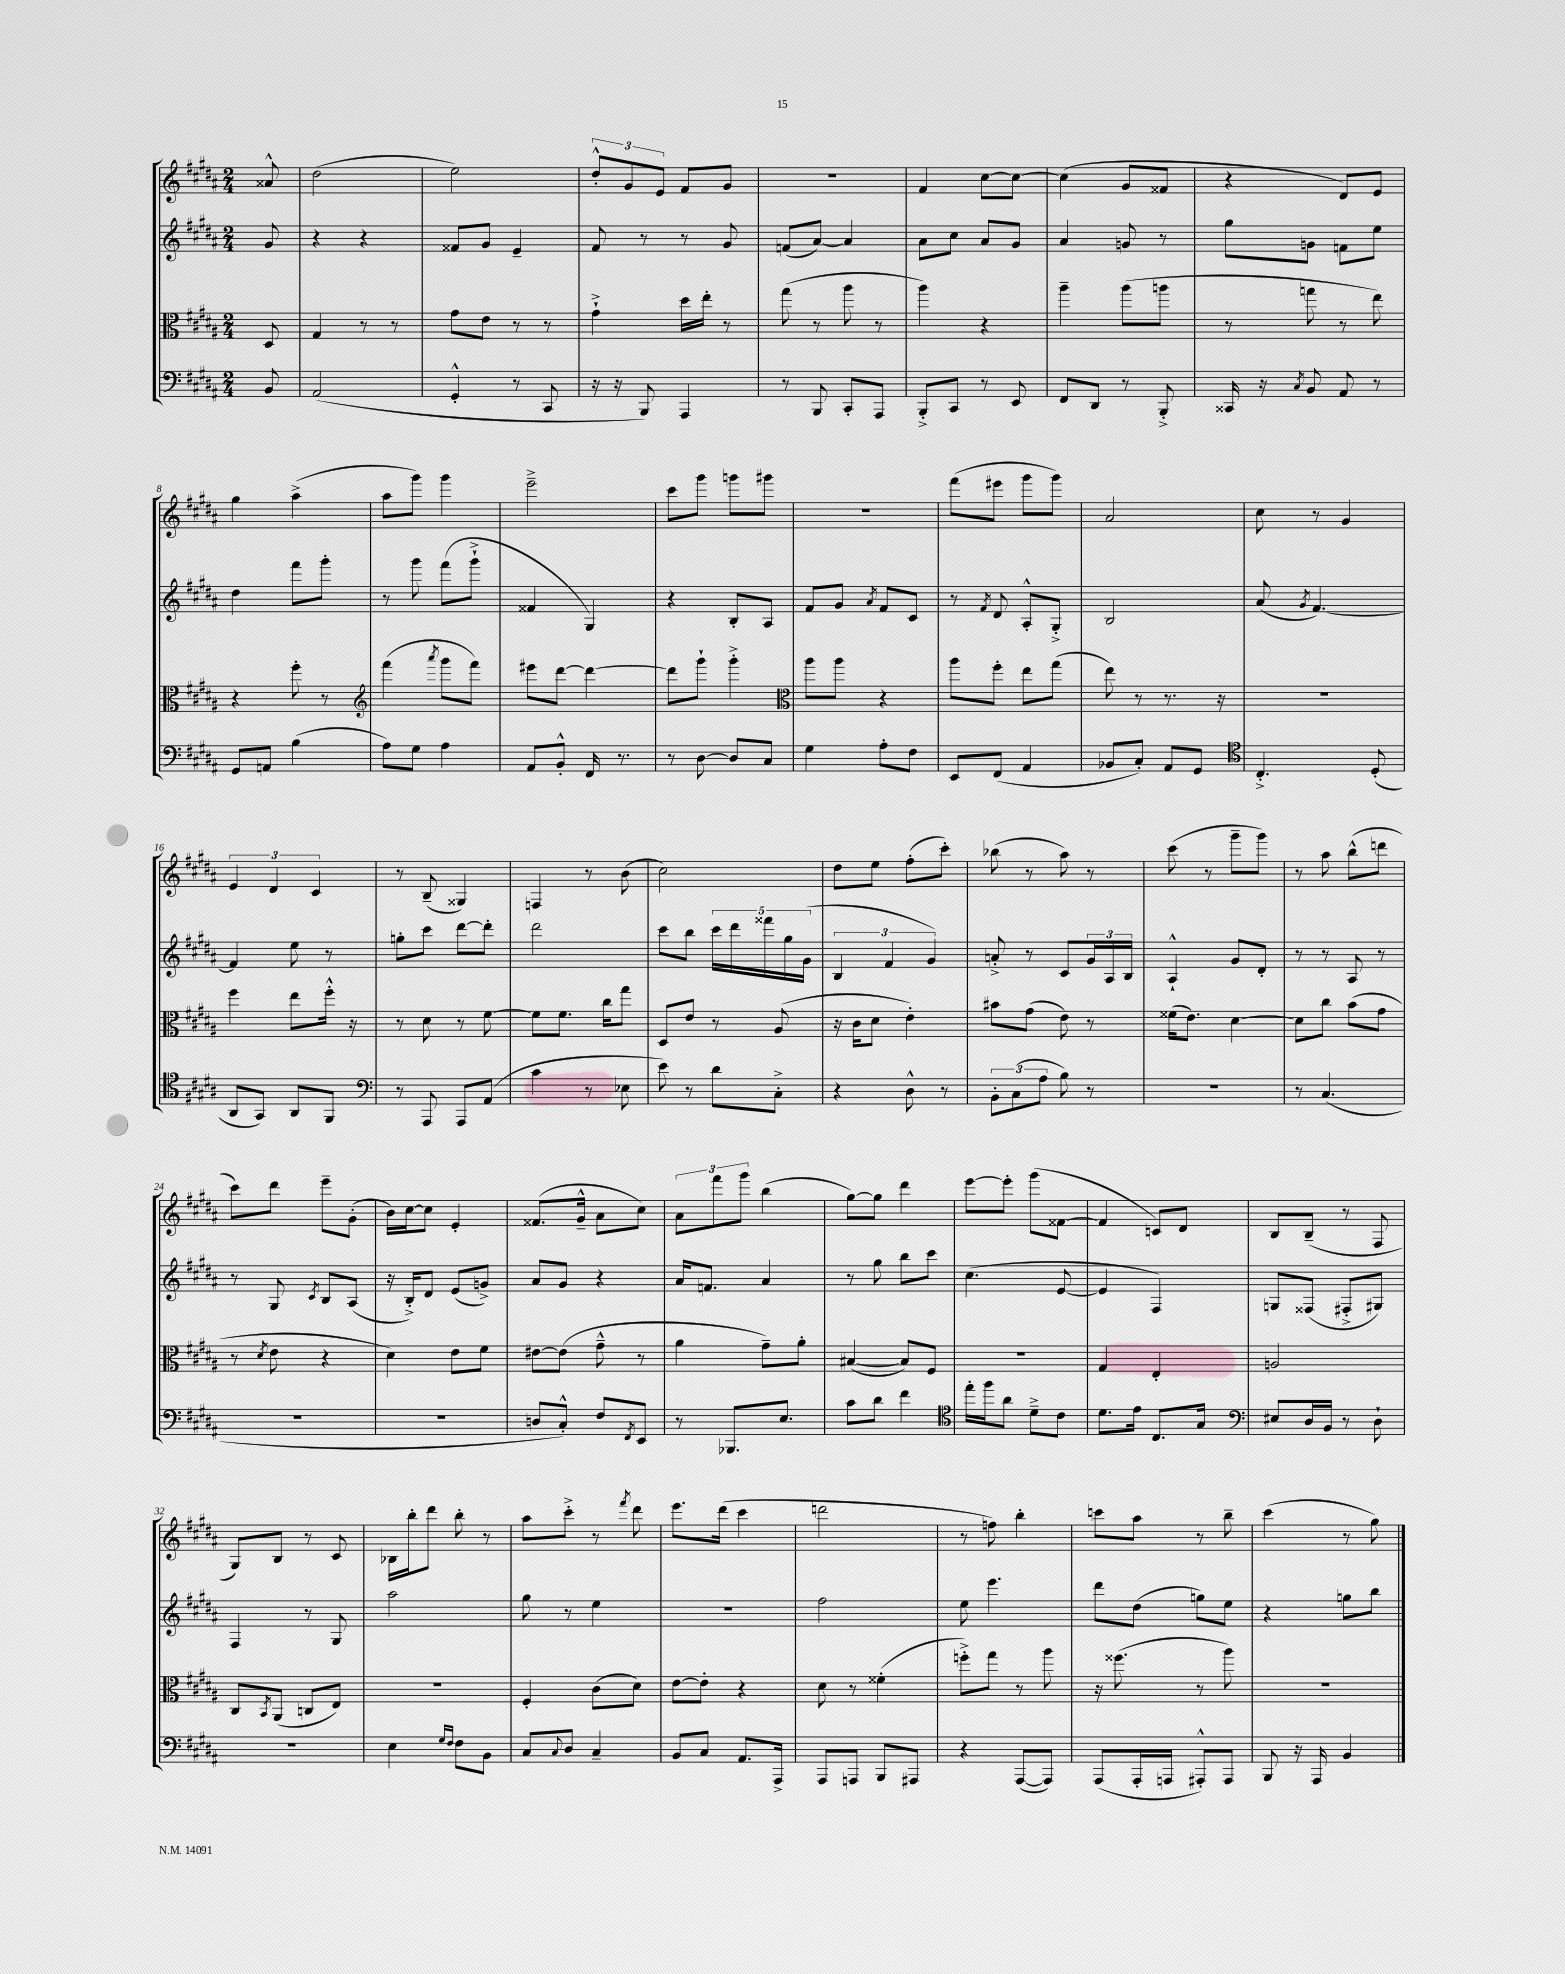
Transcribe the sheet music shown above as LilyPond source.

<<
\new StaffGroup <<
\new Staff = "s0" {
    \clef treble \key b \major \numericTimeSignature \time 2/4 \partial 8
    aisis'8-^ |
    dis''2( |
    e''2) |
    \tuplet 3/2 { dis''8-.-^ gis'8 e'8 } fis'8 gis'8 |
    R2 |
    fis'4 cis''8~ cis''8~ |
    cis''4( gis'8 fisis'8 |
    r4 dis'8) e'8 |
    gis''4 ais''4->( |
    ais''8 gis'''8) gis'''4 |
    e'''2---> |
    cis'''8 gis'''8 g'''8 gis'''8 |
    R2 |
    fis'''8( eis'''8 gis'''8 gis'''8) |
    ais'2 |
    cis''8 r8 gis'4 |
    \tuplet 3/2 { e'4 dis'4 cis'4 } |
    r8 b8--( gisis4) |
    f4 r8 b'8( |
    cis''2) |
    dis''8 e''8 fis''8-.( cis'''8-.) |
    bes''8( r8 ais''8) r8 |
    cis'''8( r8 gis'''8-- gis'''8) |
    r8 ais''8 b''8-^( d'''8 |
    cis'''8) dis'''8 e'''8-- gis'8-.( |
    b'16) cis''16~ cis''8 e'4-. |
    fisis'8.( gis'16---^ ais'8 cis''8) |
    \tuplet 3/2 { ais'8 fis'''8 gis'''8 } b''4( |
    gis''8~) gis''8 dis'''4 |
    e'''8~ e'''8-. gis'''8( fisis'8~ |
    fisis'4 c'8) dis'8 |
    b8 b8--( r8 fis8 |
    gis8) b8 r8 cis'8 |
    bes16 b''16-. dis'''8 b''8-. r8 |
    ais''8 cis'''8-.-> r8 \acciaccatura { fis'''8 } dis'''8 |
    e'''8. dis'''16( cis'''4 |
    d'''2 |
    r8 f''8) b''4-. |
    c'''8 ais''8 r8 b''8-- |
    cis'''4( r8 gis''8) \bar "|." |
}
\new Staff = "s1" {
    \clef treble \key b \major \numericTimeSignature \time 2/4 \partial 8
    gis'8 |
    r4 r4 |
    fisis'8 gis'8 e'4-- |
    fis'8 r8 r8 gis'8 |
    f'8( ais'8~) ais'4 |
    ais'8 cis''8 ais'8 gis'8 |
    ais'4 g'8 r8 |
    gis''8 g'8 f'8 e''8 |
    dis''4 fis'''8 gis'''8-. |
    r8 gis'''8 fis'''8( gis'''8-!-> |
    fisis'4 gis4) |
    r4 b8-. ais8 |
    fis'8 gis'8 \acciaccatura { ais'8 } fis'8 cis'8 |
    r8 \acciaccatura { fis'8 } dis'8 ais8-.-^ gis8-.-> |
    b2 |
    ais'8( \acciaccatura { gis'8 } fis'4.~) |
    fis'4 e''8 r8 |
    g''8-. cis'''8 dis'''8~ dis'''8-. |
    dis'''2 |
    cis'''8 b''8 \tuplet 5/4 { cis'''16 dis'''16 fisis'''16 gis''16 gis'16( } |
    \tuplet 3/2 { b4 fis'4 gis'4) } |
    a'8-.-> r8 cis'8 \tuplet 3/2 { gis'16 ais16 b16 } |
    ais4-!-^ gis'8 dis'8-. |
    r8 r8 ais8 r8 |
    r8 gis8 \acciaccatura { cis'8 } b8 ais8( |
    r16 b16-.->) dis'8 e'8( g'8->) |
    ais'8 gis'8 r4 |
    ais'16 f'8. ais'4 |
    r8 gis''8 b''8 cis'''8 |
    cis''4.( e'8~ |
    e'4 fis4) |
    g8 fisis8( fis8-.-> gis8) |
    fis4 r8 gis8 |
    ais''2 |
    gis''8 r8 e''4 |
    r2 |
    fis''2 |
    e''8 e'''4. |
    dis'''8 dis''8( g''8) e''8 |
    r4 g''8 b''8 \bar "|." |
}
\new Staff = "s2" {
    \clef alto \key b \major \numericTimeSignature \time 2/4 \partial 8
    dis8 |
    gis4 r8 r8 |
    gis'8 e'8 r8 r8 |
    gis'4-!-> dis''16 e''16-. r8 |
    gis''8( r8 ais''8 r8 |
    ais''4) r4 |
    ais''4-- ais''8( a''8 |
    r8 g''8 r8 e''8) |
    r4 fis''8-. r8 |
    \clef treble fis'''4( \acciaccatura { ais'''8 } gis'''8 fis'''8) |
    eis'''8 dis'''8~ dis'''4~ |
    dis'''8 gis'''8-! gis'''4-.-> |
    \clef alto ais''8 ais''8 r4 |
    ais''8 fis''8-. e''8 gis''8( |
    e''8) r8 r8. r16 |
    R2 |
    fis''4 e''8 fis''16-.-^ r16 |
    r8 dis'8 r8 fis'8~ |
    fis'8 fis'8. cis''16 gis''8 |
    dis8 e'8 r8 ais8( |
    r16 cis'16 dis'8 e'4-.) |
    bis'8 gis'8( e'8) r8 |
    fisis'16( e'8.) dis'4~ |
    dis'8 cis''8 b'8( gis'8 |
    r8 \acciaccatura { dis'8 } e'8 r4 |
    dis'4) e'8 fis'8 |
    eis'8~ eis'8( gis'8---^ r8 |
    ais'4 gis'8--) ais'8-. |
    bis4~( bis8) fis8 |
    R2 |
    gis4 e4-. |
    a2 |
    cis8 \acciaccatura { b,8 } ais,8( c8 e8) |
    R2 |
    fis4-. cis'8( dis'8) |
    e'8~ e'8-. r4 |
    dis'8 r8 fisis'4-.( |
    f''8-.->) gis''8 r8 ais''8 |
    r16 fisis''8.( r8 ais''8) |
    r2 \bar "|." |
}
\new Staff = "s3" {
    \clef bass \key b \major \numericTimeSignature \time 2/4 \partial 8
    b,8 |
    ais,2( |
    gis,4-.-^ r8 cis,8 |
    r16 r16 b,,8) ais,,4 |
    r8 b,,8 cis,8-. ais,,8 |
    b,,8-.-> cis,8 r8 e,8 |
    fis,8 dis,8 r8 b,,8-.-> |
    cisis,16 r16 \acciaccatura { cis8 } b,8 ais,8 r8 |
    gis,8 a,8 b4( |
    ais8) gis8 ais4 |
    ais,8 b,8-.-^ fis,16 r8. |
    r8 dis8~ dis8 cis8 |
    gis4 ais8-. fis8 |
    e,8 fis,8( ais,4 |
    bes,8 cis8-.) ais,8 gis,8 |
    \clef tenor cis4.-.-> dis8-.( |
    ais,8 gis,8) ais,8 fis,8 |
    \clef bass r8 ais,,8 ais,,8 ais,8( |
    cis'4 r8 ees8 |
    e'8) r8 dis'8 cis8-.-> |
    r4 dis8-^ r8 |
    \tuplet 3/2 { b,8-. cis8( ais8 } b8) r8 |
    R2 |
    r8 cis4.( |
    r2 |
    r2 |
    d8 cis8-.-^) fis8 \acciaccatura { fis,8 } e,8 |
    r8 bes,,8. e8. |
    cis'8 dis'8 fis'4 |
    \clef tenor e''16-. fis''16 ais'8 dis'8---> cis'8 |
    dis'8. e'16 cis8. gis16 |
    \clef bass eis8 dis16 b,16 r8 dis8-! |
    R2 |
    e4 \grace { gis16 fis16 } fis8 b,8 |
    cis8 \appoggiatura { cis8 } dis8 cis4-- |
    b,8 cis8 ais,8. ais,,16-> |
    ais,,8 a,,8 b,,8 ais,,8 |
    r4 ais,,8~( ais,,8) |
    ais,,8( ais,,16-. a,,16 ais,,8-.-^) ais,,8 |
    b,,8 r16 ais,,16 b,4 \bar "|." |
}
>>
>>
